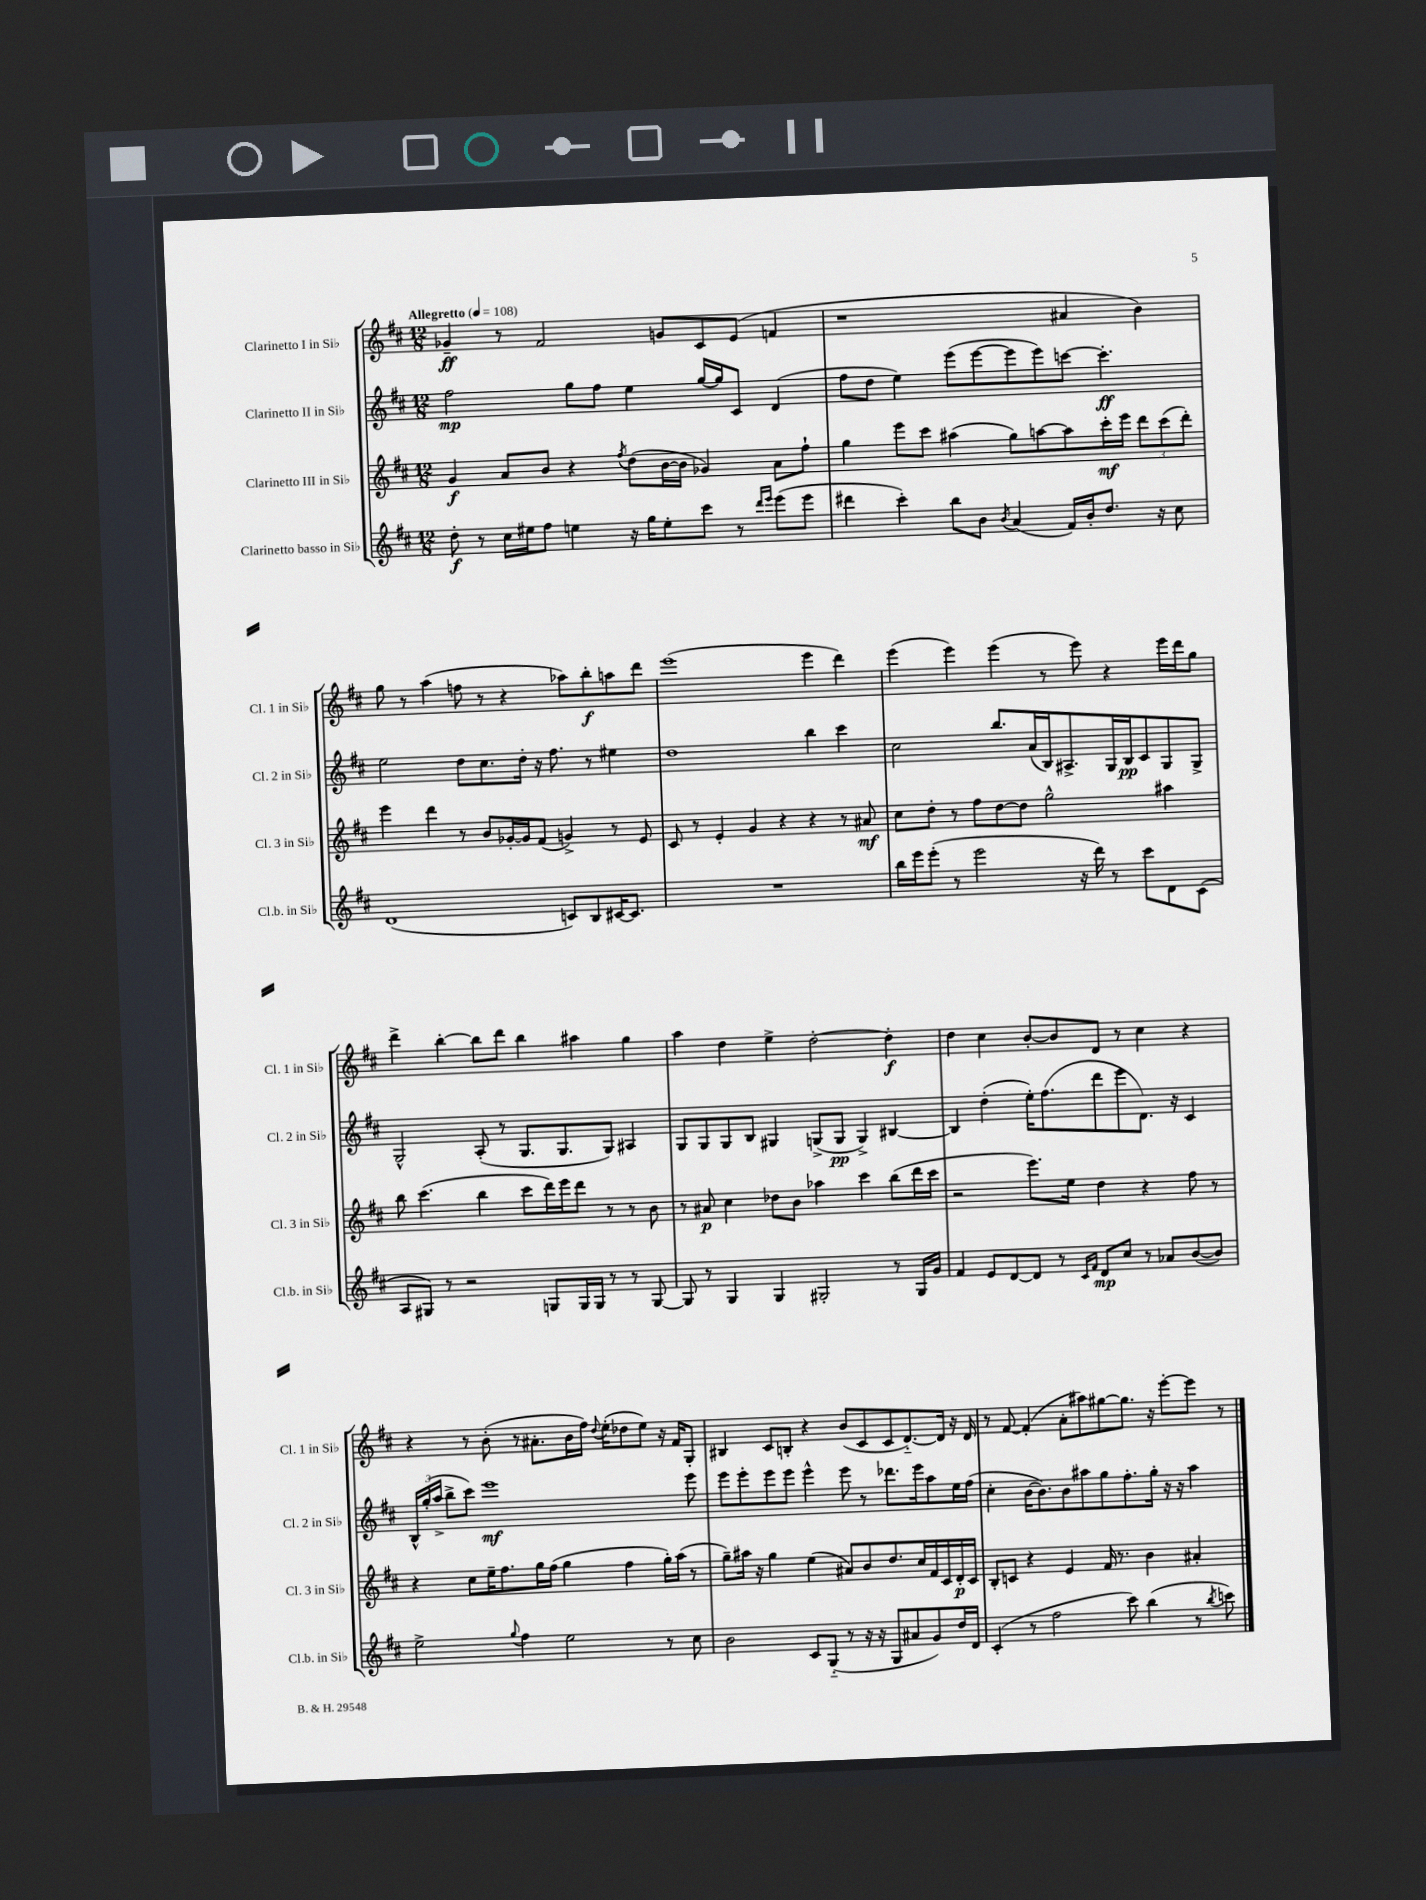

**kern	**dynam	**kern	**dynam	**kern	**dynam	**kern	**dynam
*part4	*part4	*part3	*part3	*part2	*part2	*part1	*part1
*staff4	*staff4	*staff3	*staff3	*staff2	*staff2	*staff1	*staff1
*I"Clarinetto basso in Si♭	*	*I"Clarinetto III in Si♭	*	*I"Clarinetto II in Si♭	*	*I"Clarinetto I in Si♭	*
*I'Cl.b. in Si♭	*	*I'Cl. 3 in Si♭	*	*I'Cl. 2 in Si♭	*	*I'Cl. 1 in Si♭	*
*clefG2	*	*clefG2	*	*clefG2	*	*clefG2	*
*k[f#c#]	*	*k[f#c#]	*	*k[f#c#]	*	*k[f#c#]	*
*M12/8	*	*M12/8	*	*M12/8	*	*M12/8	*
*MM108	*	*MM108	*	*MM108	*	*MM108	*
=1	=1	=1	=1	=1	=1	=1	=1
!	!	!	!	!	!	!LO:TX:a:B:t=Allegretto	!
8dd'\	f	4g/	f	2ff#\	mp	4g-X~/	ff
8r	.	.	.	.	.	.	.
16cc#\LL	.	8a/L	.	.	.	8r	.
16ee#X\J	.	.	.	.	.	.	.
8ff#\J	.	8b/J	.	.	.	2f#/	.
4een\	.	4r	.	8gg\L	.	.	.
.	.	.	.	8ff#\J	.	.	.
.	.	8qff#/	.	.	.	.	.
16r	.	(8dd\L	.	4ee\	.	.	.
16gg\KL	.	.	.	.	.	.	.
8ee'\	.	[16b\L	.	.	.	8gn/L	.
.	.	16b\JJ]	.	.	.	.	.
8ccc#\J	.	4g-X/)	.	[16gg/LL	.	8c#/	.
.	.	.	.	16gg/J]	.	.	.
8r	.	.	.	8c#/J	.	(8e/J	.
16qqddd/LL	.	.	.	.	.	.	.
16qqeee/JJ	.	.	.	.	.	.	.
(8eee\L	.	8a\L	.	(4d/	.	4fn/	.
8eee\J	.	8ff#`\J	.	.	.	.	.
=2	=2	=2	=2	=2	=2	=2	=2
4ddd#X\	.	4gg\	.	8ff#\L	.	1r	.
.	.	.	.	8dd\J	.	.	.
4ccc#'\)	.	8eee\L	.	4ee\)	.	.	.
.	.	8ccc#\J	.	.	.	.	.
8bb\L	.	(4aa#X\	.	(8eee\L	.	.	.
8b\J	.	.	.	[8eee\	.	.	.
8qb/	.	.	.	.	.	.	.
(4a/	.	8gg\L)	.	8eee\]	.	.	.
.	.	[8aan\	.	8eee\)	.	.	.
16f#/LL)	.	8aa\]	.	[8cccn\J	.	4a#X/	.
16b'/J	.	.	.	.	.	.	.
8.dd/J	.	16ccc#'\L	mf	4.ccc'\]	ff	.	.
.	.	16eee\JJ	.	.	.	.	.
.	.	12ddd\L	.	.	.	4b\)	.
16r	.	.	.	.	.	.	.
.	.	(12ccc#\	.	.	.	.	.
8cc#\	.	.	.	.	.	.	.
.	.	12ddd'\J)	.	.	.	.	.
!!LO:LB:g=z
=3	=3	=3	=3	=3	=3	=3	=3
(1d	.	4eee\	.	2ee\	.	8gg\	.
.	.	.	.	.	.	8r	.
.	.	4ddd\	.	.	.	(4aa\	.
.	.	8r	.	8dd\L	.	8ffn\	.
.	.	8b/L	.	8.cc#\	.	8r	.
.	.	[16g-X'/L	.	.	.	4r	.
.	.	16g-/J]	.	16dd'\Jk	.	.	.
.	.	(8f#/J	.	16r	.	.	.
.	.	.	.	8.ff#\	.	.	.
8cn/L)	.	4gn^/)	.	.	.	8aa-X\L)	.
8B/	.	.	.	8r	.	8bb'\	f
[16c#X/K	.	8r	.	4ee#X\	.	8aan\	.
8.c#/J]	.	.	.	.	.	.	.
.	.	8e/	.	.	.	8ddd\J	.
=4	=4	=4	=4	=4	=4	=4	=4
1.r	.	8c#/	.	1dd	.	(1eee	.
.	.	8r	.	.	.	.	.
.	.	4e'/	.	.	.	.	.
.	.	4g/	.	.	.	.	.
.	.	4r	.	.	.	.	.
.	.	4r	.	4bb\	.	4eee\	.
.	.	8r	.	4ccc#\	.	4ddd\)	.
.	.	8a#X/	mf	.	.	.	.
=5	=5	=5	=5	=5	=5	=5	=5
16bb\LL	.	8cc#\L	.	2cc#\	.	(4eee\	.
16eee\J	.	.	.	.	.	.	.
(8eee'\J	.	8dd'\J	.	.	.	.	.
8r	.	8r	.	.	.	4eee\)	.
2eee\	.	8ff#\L	.	.	.	.	.
.	.	[8dd\	.	8.bb/L	.	(4eee\	.
.	.	8dd\J]	.	.	.	.	.
.	.	.	.	(16a/L	.	.	.
.	.	2gg^^\	.	16B/J)	.	8r	.
.	.	.	.	8.A#X^/	.	.	.
16r	.	.	.	.	.	8eee\)	.
16ddd\)	.	.	.	.	.	.	.
8r	.	.	.	16G/L	.	4r	.
.	.	.	.	16B/J	pp	.	.
8ccc#\L	.	.	.	8c#/	.	.	.
8d\	.	4aa#X\	.	8G/	.	16eee\LL	.
.	.	.	.	.	.	16ddd\J	.
(8c#\J	.	.	.	8G^/J	.	8gg\J	.
!!LO:LB:g=z
=6	=6	=6	=6	=6	=6	=6	=6
8A/L	.	8bb\	.	2G^^/	.	4ddd^\	.
8G#X/J)	.	(4.ccc#\	.	.	.	.	.
8r	.	.	.	.	.	[4bb'\	.
2r	.	.	.	.	.	.	.
.	.	4bb\	.	(8A'/	.	8bb\L]	.
.	.	.	.	8r	.	8ddd\J	.
.	.	8ccc#\L	.	8.G/L	.	4bb\	.
8Gn/L	.	16ddd\L)	.	.	.	.	.
.	.	16eee\J	.	8.G/	.	.	.
16G/L	.	8ddd\J	.	.	.	4aa#X\	.
16G/JJ	.	.	.	.	.	.	.
8r	.	8r	.	8G/J)	.	.	.
8r	.	8r	.	4A#X/	.	4gg\	.
[8G/	.	8b\	.	.	.	.	.
=7	=7	=7	=7	=7	=7	=7	=7
8G/]	.	8r	.	8G/L	.	4aa\	.
8r	.	8a#X/	p	8G/	.	.	.
4G/	.	4cc#\	.	8G/	.	4dd\	.
.	.	.	.	8B/J	.	.	.
4G/	.	8dd-X\L	.	4G#X/	.	4ee^\	.
.	.	8b\J	.	.	.	.	.
2G#X'/	.	4aa-X\	.	(8Gn^/L	.	[2dd'\	.
.	.	.	.	8G/J	pp	.	.
.	.	4ccc#\	.	4G^/)	.	.	.
8r	.	(8bb\L	.	[4B#X/	.	4dd'\]	f
16G#/LL	.	16ddd\L	.	.	.	.	.
16g/JJ	.	16ccc#\JJ	.	.	.	.	.
=8	=8	=8	=8	=8	=8	=8	=8
4f#/	.	2r	.	4B#/]	.	4dd\	.
8e/L	.	.	.	(4dd'\	.	4cc#\	.
[8d/	.	.	.	.	.	.	.
8d/J]	.	8.eee\L)	.	16ee'\KL)	.	[8b'/L	.
.	.	.	.	(8.ff#\	.	.	.
8r	.	.	.	.	.	8b/]	.
.	.	16ee\Jk	.	.	.	.	.
16qqc#/LL	.	.	.	.	.	.	.
16qqf#/JJ	.	.	.	.	.	.	.
8d/L	mp	4dd\	.	8ddd\	.	8d/J	.
8cc#/J	.	.	.	8eee\	.	8r	.
8r	.	4r	.	8.d\J)	.	4cc#\	.
8a-X/L	.	.	.	.	.	.	.
.	.	.	.	16r	.	.	.
([8b/	.	8ff#\	.	4c#/	.	4r	.
8b/J])	.	8r	.	.	.	.	.
!!LO:LB:g=z
=9	=9	=9	=9	=9	=9	=9	=9
2ee^\	.	4r	.	24B^^/LL	.	4r	.
.	.	.	.	(24gg'/	.	.	.
.	.	.	.	24aa^/JJ	.	.	.
.	.	.	.	8bb^\L	.	.	.
.	.	8cc#\L	.	8ccc#\J)	.	8r	.
.	.	16ee~\K	.	1eee	mf	(8b'\	.
.	.	8.ff#\	.	.	.	.	.
8qqgg/	.	.	.	.	.	.	.
4ff#\	.	.	.	.	.	8r	.
.	.	16gg\L	.	.	.	8.a#X'\L	.
.	.	(16ff#\JJ	.	.	.	.	.
2ee\	.	4gg\	.	.	.	.	.
.	.	.	.	.	.	16b\L	.
.	.	.	.	.	.	16ff#\JJ)	.
.	.	.	.	.	.	8qqdd/	.
.	.	.	.	.	.	(16ee'\KL	.
.	.	4ff#\	.	.	.	8dd-X\	.
.	.	.	.	.	.	8ee\J)	.
8r	.	16gg'\LL)	.	.	.	16r	.
.	.	(16aa\JJ	.	.	.	16f#/KL	.
8cc#\	.	8r	.	8eee\	.	8G'/J	.
=10	=10	=10	=10	=10	=10	=10	=10
2b\	.	8gg~\L)	.	8eee\L	.	4B#X/	.
.	.	16aa#X\Jk	.	8eee'\	.	.	.
.	.	16r	.	.	.	.	.
.	.	4gg\	.	8eee\	.	8c#/L	.
.	.	.	.	8eee\J	.	8Bn'/J	.
8c#/L	.	(4ee\	.	4eee^^\	.	4r	.
(8G/J	.	.	.	.	.	.	.
8r	.	8a#X/L)	.	8eee\	.	(8b/L	.
16r	.	8b/	.	8r	.	8c#/	.
16r	.	.	.	.	.	.	.
8G/L	.	8.dd/	.	8.ddd-X\L	.	8c#/	.
8a#X/	.	.	.	.	.	[8.d/)	.
.	.	16cc#/L	.	16eee\k	.	.	.
8g/)	.	16f#/	.	8aa\	.	.	.
.	.	16c#/	.	.	.	16d/Jk]	.
16dd/L	.	16d'/	p	16ee\L	.	16r	.
16d/JJ	.	16c#/JJ	.	(16ff#\JJ	.	16d/	.
=11	=11	=11	=11	=11	=11	=11	=11
(4c#'/	.	8B'/L	.	4cc#'\	.	8r	.
.	.	8cn/J	.	.	.	[8f#/	.
8r	.	4r	.	[16b\KL	.	(4f#'/]	.
.	.	.	.	8.b\])	.	.	.
2ff#\	.	.	.	.	.	.	.
.	.	4e/	.	8b\	.	8a'\L	.
.	.	.	.	8aa#X\	.	8aa#X\)	.
.	.	16f#/	.	8gg\	.	[8gg#X\	.
.	.	8.r	.	.	.	.	.
8ccc#\)	.	.	.	8.ff#'\	.	8.gg#\J]	.
(4bb\	.	4b\	.	.	.	.	.
.	.	.	.	16gg'\Jk	.	16r	.
.	.	.	.	16r	.	[8eee'\L	.
.	.	.	.	16r	.	.	.
8r	.	4a#X'/	.	4aa#\	.	8eee\J]	.
8qbb/	.	.	.	.	.	.	.
8cccn\)	.	.	.	.	.	8r	.
==	==	==	==	==	==	==	==
*-	*-	*-	*-	*-	*-	*-	*-
